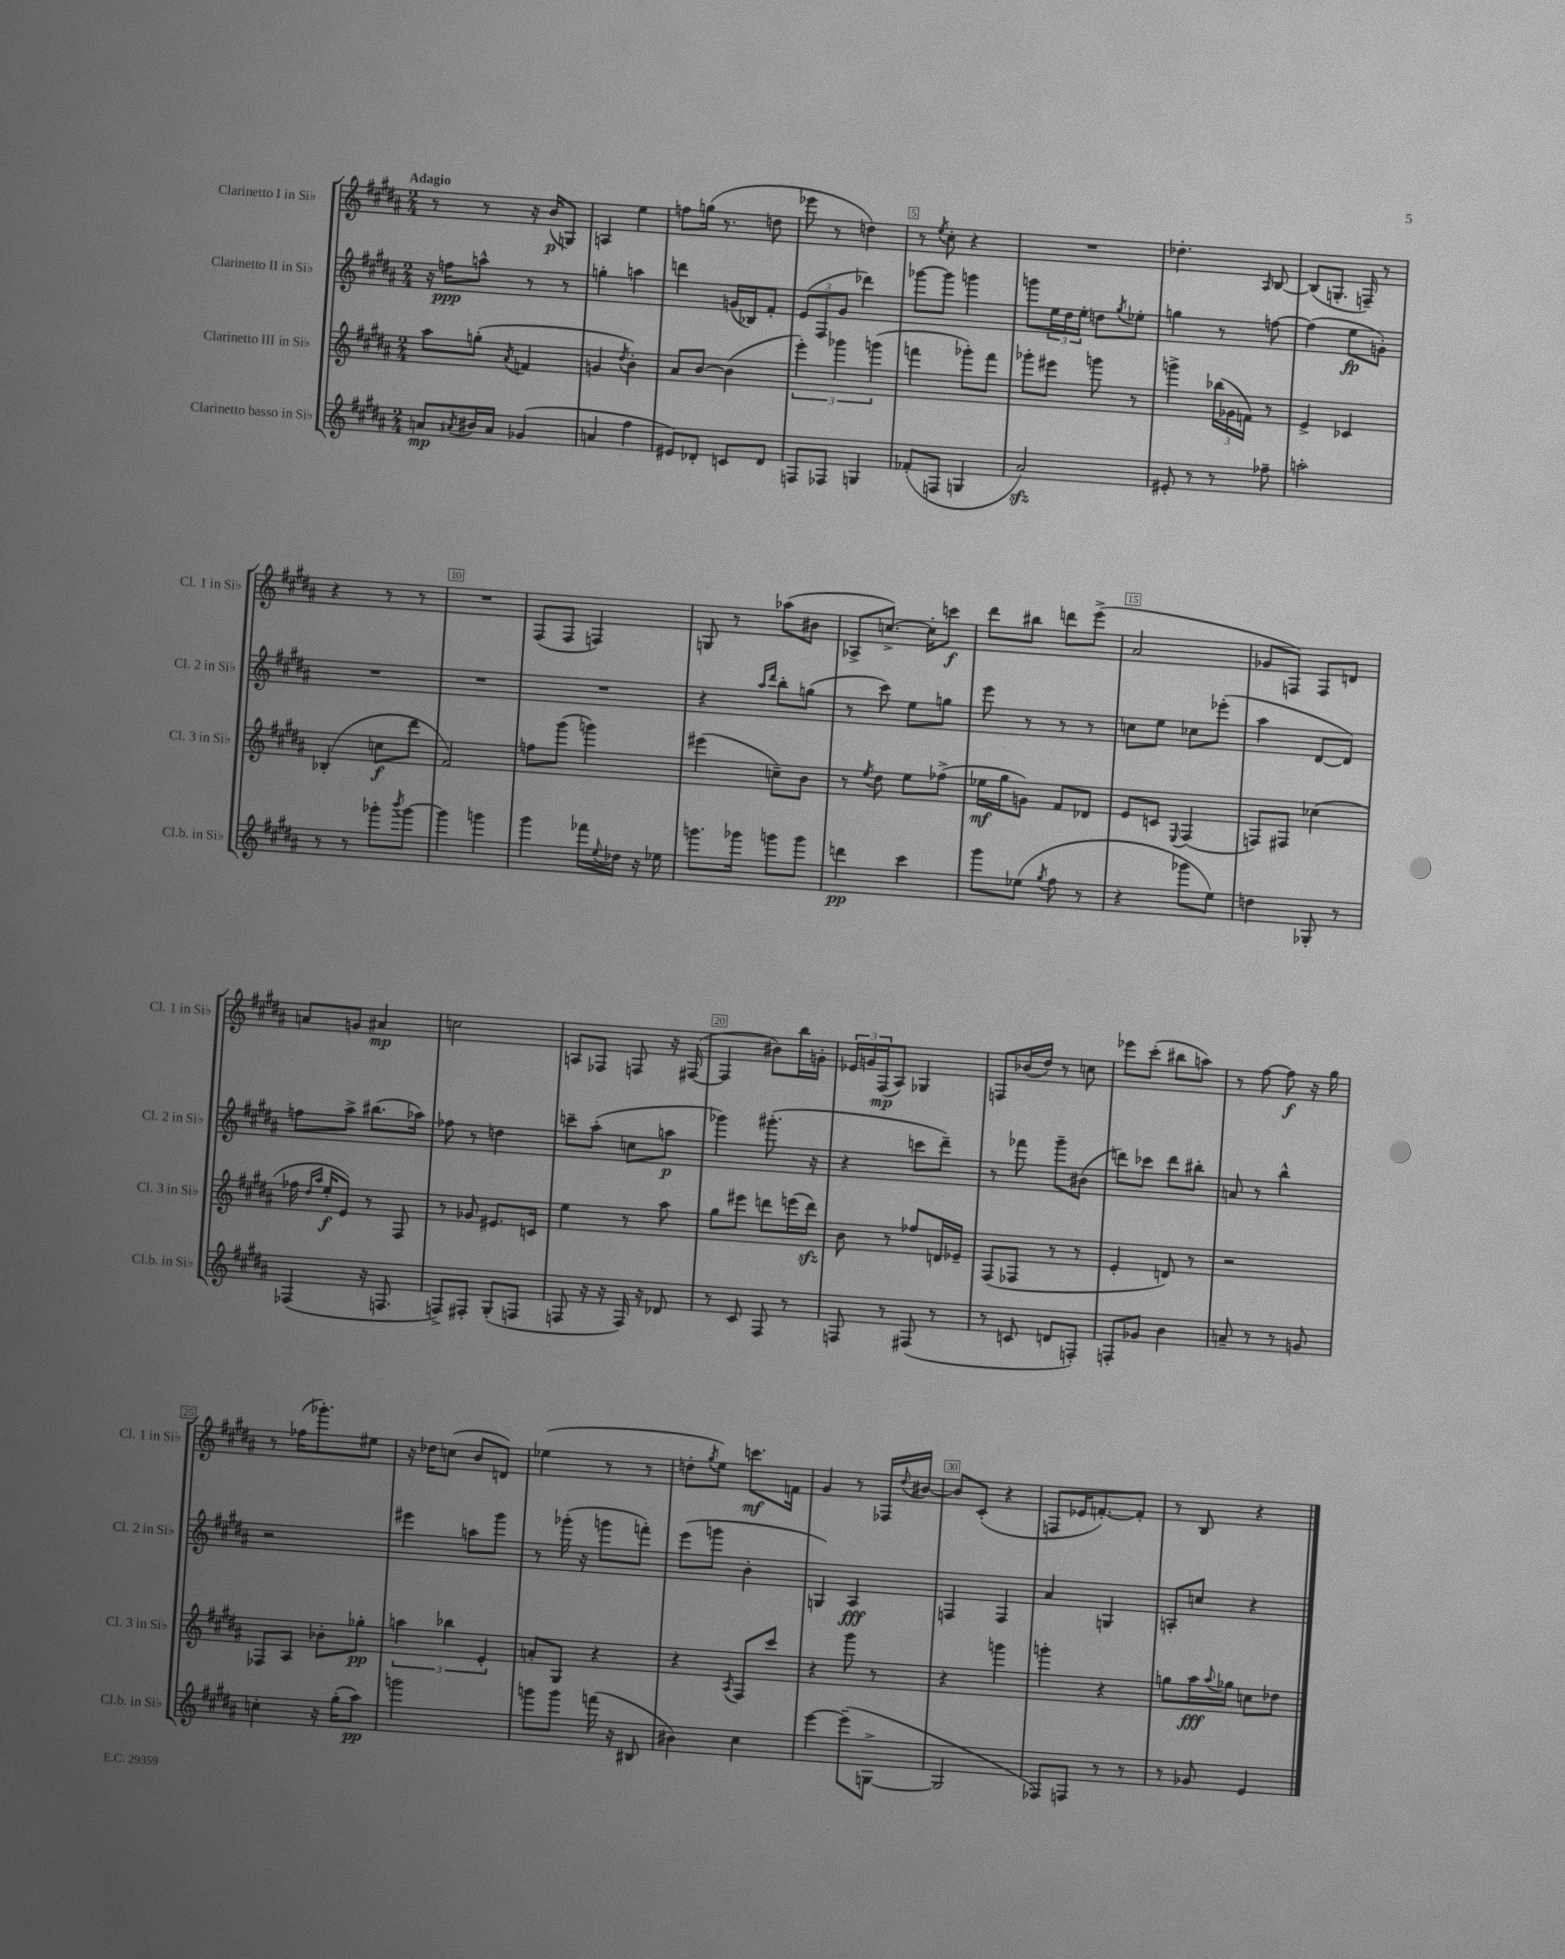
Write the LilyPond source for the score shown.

<<
\new StaffGroup <<
\new Staff = "s0" \with { instrumentName = "Clarinetto I in Sib" shortInstrumentName = "Cl. 1 in Sib" } {
    \clef treble \key b \major \numericTimeSignature \time 2/4 \tempo "Adagio"
    r8 r8 r16 b'16\p( g8) |
    a4 e''4 |
    f''8 g''16( r8. d''8 |
    ees'''8 r8 d''4) |
    r8 \acciaccatura { e''8 } cis''8-. r4 |
    R2 |
    des''4.-. \grace { ais16 } b8~ |
    b8( g8.-. f16--) r8 |
    r4 r8 r8 |
    R2 |
    fis8( fis8 f4) |
    g8 r8 aes''8( bis'8 |
    aes8-> c''8.~->) c''16-. c'''8\f |
    dis'''8 bis''8 d'''8 e'''8->( |
    ais'2 |
    ges'8 f8) f8 d'8 |
    a'8 g'8 ais'4\mp |
    c''2 |
    a8 fes8 f8 r16 fis16~( |
    fis4 bis'8) b''16 g'16-. |
    \tuplet 3/2 { ees'16 g'16 fis16\mp( } ais8) ges4 |
    f8 bes'16( dis''16) r8 c''8 |
    ees'''8 cis'''8-.( bis''8 a''8) |
    r8 fis''8~ fis''8\f r16 gis''16 |
    r8 fes''16( ges'''8.-.) eis''8 |
    r16 des''16 c''8( b'8 d'8) |
    ees''4( r8 r8 |
    d''8-. \acciaccatura { gis''8 } e''8) c'''8.\mf f'16 |
    gis'4 r8 fes16 \appoggiatura { dis''8 } bis'16~ |
    bis'8 cis'8-.( r4 |
    f8 ees'16 f'8.~-.) f'8-. |
    r8 b8 r4 \bar "|." |
}
\new Staff = "s1" \with { instrumentName = "Clarinetto II in Sib" shortInstrumentName = "Cl. 2 in Sib" } {
    \clef treble \key b \major \numericTimeSignature \time 2/4
    r16 f''16\ppp a''8-^ r8 r8 |
    g''4-. a''4 |
    d'''4 g'16( bes16) fis'8-. |
    \tuplet 3/2 { e'8( fis8 gis'8 } des'''4) |
    ges'''8~ ges'''8 g'''4 |
    g'''8 \tuplet 3/2 { e''16 dis''16 e''16-. } d''8 \acciaccatura { gis''8 } ees''8-. |
    g''4 r8 f''8~ |
    f''4( e''8\fp g'8-.) |
    R2 |
    R2 |
    R2 |
    r4 \grace { ais''16 dis'''16 } b''8-. g''8( |
    r8 cis'''8) e''8 g''8 |
    e'''8 r8 r8 r8 |
    c''8 e''8 ces''8 ees'''8-.( |
    ais''4 dis'8~ dis'8) |
    f''8 ais''8-> bis''8.( aes''16) |
    fes''8 r8 d''4 |
    c'''8-- ais''8-.( c''8 a''8\p |
    ges'''4) gis'''8.-.( r16 |
    r4 c'''8 dis'''8--) |
    r8 fes'''8 gis'''8-- bis'8( |
    d'''8) ces'''8 d'''8 bis''8-. |
    a'8 r8 b''4-^ |
    r2 |
    eis'''4 a''8 gis'''8 |
    r8 ges'''16-.( r16 g'''8 f'''8-.) |
    e'''8( g'''8 b'4-. |
    g4) ais4\fff |
    f4 f4 |
    ais'4 g4 |
    a8-. c''8 r4 \bar "|." |
}
\new Staff = "s2" \with { instrumentName = "Clarinetto III in Sib" shortInstrumentName = "Cl. 3 in Sib" } {
    \clef treble \key b \major \numericTimeSignature \time 2/4
    ais''8 g''8-.( \acciaccatura { ais'8 } f'4 |
    g'4 \acciaccatura { dis''8 } b'4-.) |
    ais'8 b'8~ b'4( |
    \tuplet 3/2 { e'''4-.) ges'''4 g'''4( } |
    f'''4 ges'''8-.) f'''8 |
    ges'''8-. eis'''8 g'''8 r8 |
    g'''4-> \tuplet 3/2 { bes''16( ges'16 f'16) } r8 |
    e'4-> ces'4 |
    bes4-.( c''8\f dis'''8 |
    fis'2) |
    f''8 gis'''8( g'''4) |
    eis'''4( c''8--) b'8 |
    r8 \acciaccatura { e''8 } dis''8 e''8 fes''8->( |
    ees''16\mf gis''16 g'8) fis'8 des'8 |
    e'8 c'8 \appoggiatura { e8 } fis4( |
    f8) fis8 ces''4( |
    fes''16 \grace { dis''16 ais''16 } e''16-.\f e'8) r8 fis8 |
    r8 ges'8 eis'8. c'16 |
    e''4 r8 ais''8 |
    gis''8 eis'''8 d'''8 e'''16( d'''16\sfz) |
    b'8 r8 fes''8 d'16 ees'16-- |
    fis8( fes8 r8 r8 |
    e'4-. d'8) r8 |
    r2 |
    fes8 ais8 bes'8-. ges''8-.\pp |
    \tuplet 3/2 { a''4 bes''4 e'4-. } |
    a'8-. gis8 r4 |
    r4 \acciaccatura { ais8 } fis8 cis'''8 |
    r4 gis'''8 r8 |
    r4 g'''4 |
    g'''4-. r4 |
    g''8 ais''16\fff \appoggiatura { ais''8 } ges''16 c''8 des''8 \bar "|." |
}
\new Staff = "s3" \with { instrumentName = "Clarinetto basso in Sib" shortInstrumentName = "Cl.b. in Sib" } {
    \clef treble \key b \major \numericTimeSignature \time 2/4
    a'8\mp \acciaccatura { ais'8 } bis'16 ais'16 ges'4( |
    a'4 fis''4 |
    eis'8) des'8-. c'8 des'8 |
    f8 fes8 g4 |
    fes'8-.( f8 g4 |
    ais'2\sfz) |
    eis'8-. r8 r8 fes''8-- |
    a''2-. |
    r8 r8 ges'''8-. \acciaccatura { b'''8 } ges'''8~ |
    ges'''4 g'''4 |
    gis'''4 fes'''16 \appoggiatura { e''8 } des''16 r16 ees''16 |
    g'''8. ges'''16 g'''8 g'''8 |
    d'''4\pp cis'''4 |
    gis'''8 ees''8( \acciaccatura { gis''8 } fis''8 r8 |
    r4 ges'''8 e''8) |
    d''4 ges8-. r8 |
    fes4( r16 f8. |
    f8->) fis8-. gis8-.( f8 |
    f8 r16 r16 f16) r16 des'8 |
    r8 cis'8 fis8 r8 |
    f8 r8 fis8( r8 |
    r8 c'8 d'8 f8-.) |
    f8-. ges'8 b'4 |
    a'8-- r8 r8 g'8 |
    c''4-. r16 gis''16-.( ais''8\pp) |
    g'''2 |
    g'''8 g'''8 f'''16( r16 bis8 |
    bis'4) cis''4 |
    e'''4~ e'''8--( g8~-> |
    g2 |
    fes8) f8 r8 r8 |
    r8 ges'8 e'4 \bar "|." |
}
>>
>>
\layout { \context { \Score \override BarNumber.break-visibility = ##(#f #t #t) barNumberVisibility = #(every-nth-bar-number-visible 5) \override BarNumber.stencil = #(make-stencil-boxer 0.1 0.3 ly:text-interface::print) } }
